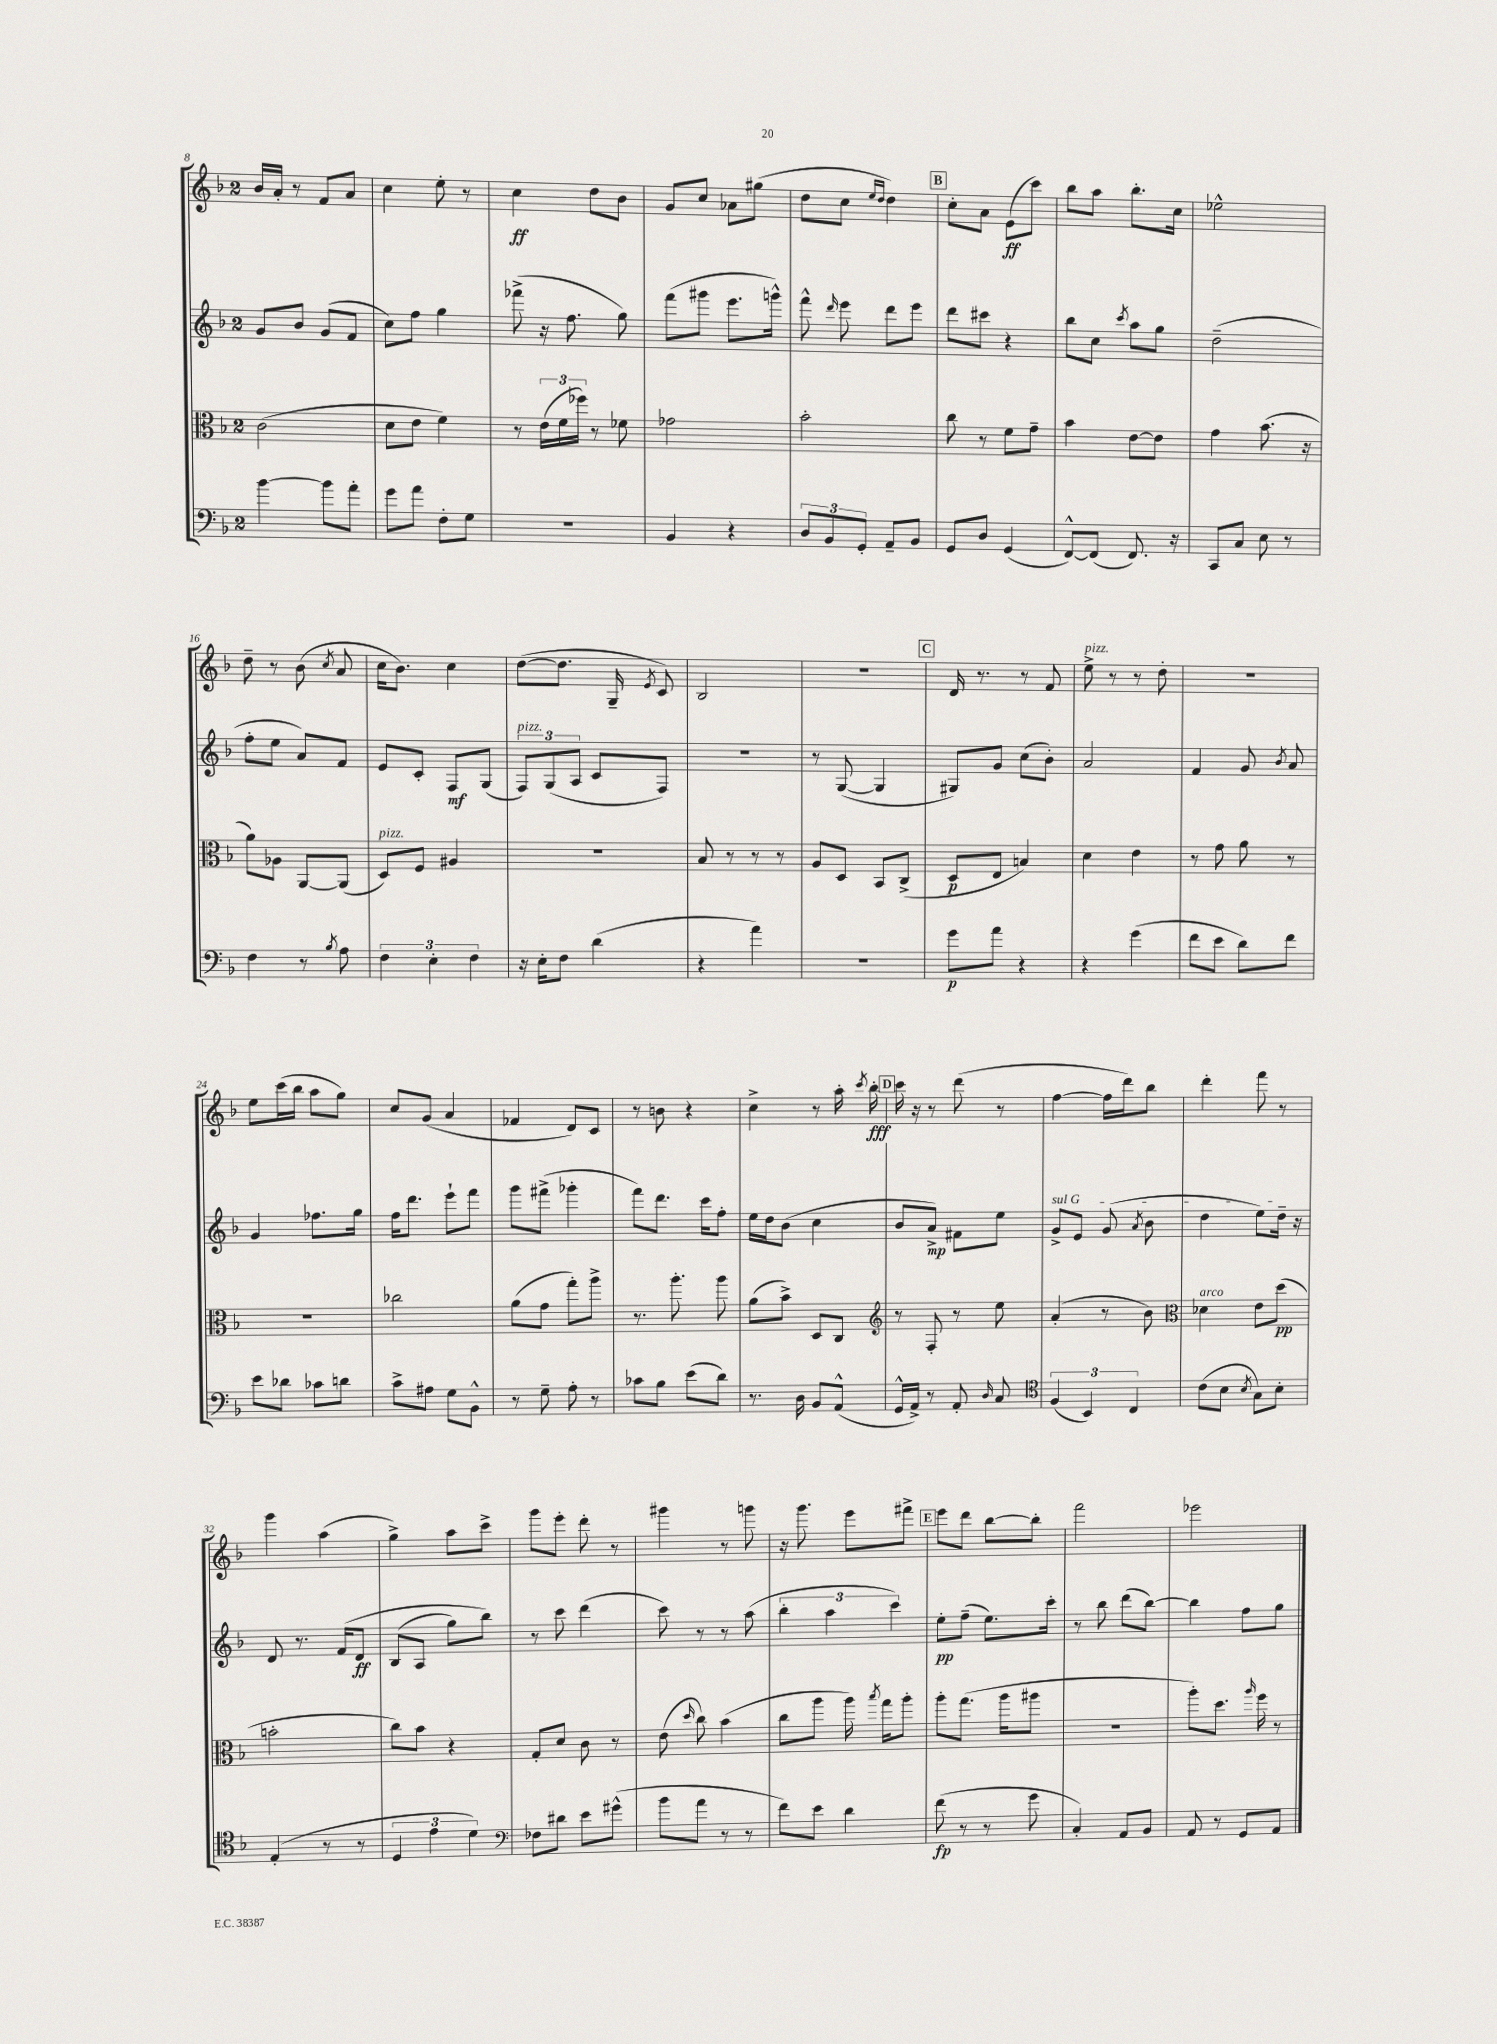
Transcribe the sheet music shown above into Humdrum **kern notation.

**kern	**kern	**kern	**kern
*staff4	*staff3	*staff2	*staff1
*clefF4	*clefC3	*clefG2	*clefG2
*k[b-]	*k[b-]	*k[b-]	*k[b-]
*M2/4	*M2/4	*M2/4	*M2/4
[4b-	(2c	8g	16b-
.	.	.	16a'
.	.	8b-	8r
8b-]	.	(8g	8f
8a'	.	8f	8a
=	=	=	=
8g	8d	8cc)	4cc
8a	8e	8ff	.
8F'	4f)	4gg	8ee'
8G	.	.	8r
=	=	=	=
2r	8r	(8fff-^	4cc
.	(24e	16r	.
.	24f	.	.
.	.	8.ff	.
.	24ff-)	.	.
.	8r	.	8dd
.	8f-	8gg)	8b-
=	=	=	=
4BB-	2g-	(8fff	8g
.	.	8ggg#	8cc
4r	.	8.eee	8a-
.	.	.	(8gg#
.	.	16ggg^^)	.
=	=	=	=
12D	2b-'	8fff^^	8dd
12BB-	.	.	.
.	.	16qqddd	.
.	.	8eee	8cc
12GG'	.	.	.
.	.	.	16qqee
.	.	.	16qqdd
8AA~	.	8ddd	4dd)
8BB-	.	8eee	.
=	=	=	=
8GG	8cc	8ddd	8cc'
8D	8r	8ccc#	8a
(4GG	8f	4r	(8e
.	8g~	.	8ccc)
=	=	=	=
[8FF^^)	4b-	8bb-	8bb-
(8FF]	.	8cc	8aa
.	.	8qccc	.
8.FF)	[8e	8aa	8.bb-'
.	8e]	8gg	.
16r	.	.	16cc
=	=	=	=
8CC	4g	(2dd~	2ee-^^
8C	.	.	.
8E	(8.b-	.	.
8r	.	.	.
.	16r	.	.
=	=	=	=
4F	8a)	8ff'	8dd~
.	8A-	8ee	8r
8r	[8AA	8a)	(8b-
8qB-	.	.	8qcc
8A	(8AA]	8f	8a
=	=	=	=
6F	8D)	8e	16cc
.	.	.	8.b-)
.	8F	8c'	.
6E'	.	.	.
.	4A#	8F	4cc
6F	.	.	.
.	.	(8G	.
=	=	=	=
16r	2r	12F)	([8dd
16E'	.	.	.
.	.	(12G	.
8F	.	.	8.dd]
.	.	12A	.
(4d	.	8c	.
.	.	.	16G~
.	.	.	8qe
.	.	8F)	8c)
=	=	=	=
4r	8B-	2r	2B-
.	8r	.	.
4a)	8r	.	.
.	8r	.	.
=	=	=	=
2r	8A	8r	2r
.	8D	([8G	.
.	8BB-	4G]	.
.	(8C^	.	.
=	=	=	=
8g	8D	8G#)	16d
.	.	.	8.r
8a	8E	8g	.
4r	4B)	(8cc	8r
.	.	8b-')	8f
=	=	=	=
4r	4d	2a	8ee^
.	.	.	8r
(4g	4e	.	8r
.	.	.	8dd'
=	=	=	=
8f	8r	4f	2r
8e	8g	.	.
8d)	8a	8g	.
.	.	8qb-	.
8f	8r	8a	.
=	=	=	=
8e	2r	4g	8ee
8d-	.	.	(16ccc
.	.	.	16bb-
8c-	.	8.ff-	8aa
8d	.	.	8gg)
.	.	16gg	.
=	=	=	=
8c^	2cc-	16ff	8cc
.	.	8.ddd	.
8A#	.	.	(8g
8G	.	8eee`	4a
8BB-^^	.	8fff	.
=	=	=	=
8r	(8a	8ggg	4f-
8G~	8g	(8fff#^	.
8A'	8gg')	4ggg-'	8d)
8r	8aa^	.	8c
=	=	=	=
8c-	8.r	8fff)	8r
8B-	.	8.ddd	8b
.	8.aa'	.	.
(8e	.	.	4r
.	.	16ccc	.
8d)	8aa	8ff'	.
=	=	=	=
8.r	(8a	16ee	4cc^
.	.	16dd	.
.	8b-^)	(8b-	.
16D	.	.	.
8BB-	8D	4cc	8r
(8AA^^	8C	.	16aa'
.	.	.	8qccc
.	.	.	16bb-'
=	=	=	=
*	*clefG2	*	*
16GG^^	8r	8b-	16ccc
16AA^)	.	.	16r
8r	8F'	8a^)	8r
8AA'	8r	8f#	(8ddd
16qqD	.	.	.
8C	8ee	8ee	8r
=	=	=	=
*clefC4	*	*	*
(6F	(4a'	8g^	[4ff
.	.	8e	.
6BB-)	.	.	.
.	8r	(8g	16ff]
.	.	.	16ddd)
6C	.	.	.
.	.	8qa	.
.	8b-)	8b-	8bb-
=	=	=	=
*	*clefC3	*	*
(8c	4d-	4dd	4ddd'
8B-	.	.	.
8qB-	.	.	.
8G)	8e	8ee)	8fff
8B-'	(8dd	16dd~	8r
.	.	16r	.
=	=	=	=
(4E'	2b'	8d	4ggg
.	.	8.r	.
8r	.	.	(4aa
.	.	&(16f	.
8r	.	8d	.
=	=	=	=
6D	8cc)	(8B-	4gg^)
.	8b-	8A	.
6e	.	.	.
.	4r	8gg)	8aa
6d)	.	.	.
.	.	8bb-&)	8ccc^
=	=	=	=
*clefF4	*	*	*
8F-	8G'	8r	8ggg
8d#	8d	8ccc	8eee'
8e	8c	(4ddd	8ddd'
(8g#^^	8r	.	8r
=	=	=	=
8b-	(8e	8ccc)	4ggg#
.	16qqdd	.	.
8a	8cc)	8r	.
8r	(4b-	8r	8r
8r	.	(8aa	8ggg
=	=	=	=
8f)	8cc	6bb-'	16r
.	.	.	8.ggg
8e	8aa	.	.
.	.	6aa	.
4d	16aa)	.	8eee
.	8qbb-	.	.
.	16gg	.	.
.	.	6ccc)	.
.	8aa'	.	8fff#^
=	=	=	=
(8f	8aa'	8ee'	8eee
8r	(8.gg	(8ff~	8ddd
8r	.	8.ee)	[8bb-
.	16aa	.	.
8g	8aa#	.	8bb-']
.	.	16ccc'	.
=	=	=	=
4C')	2r	8r	2fff
.	.	8bb-	.
8AA	.	(8ddd	.
8BB-	.	[8bb-)	.
=	=	=	=
8AA	8aa')	4bb-]	2eee-
8r	8.dd	.	.
8GG	.	8ff	.
.	16qqaa	.	.
.	16ff	.	.
8AA	8r	8gg	.
==	==	==	==
*-	*-	*-	*-
